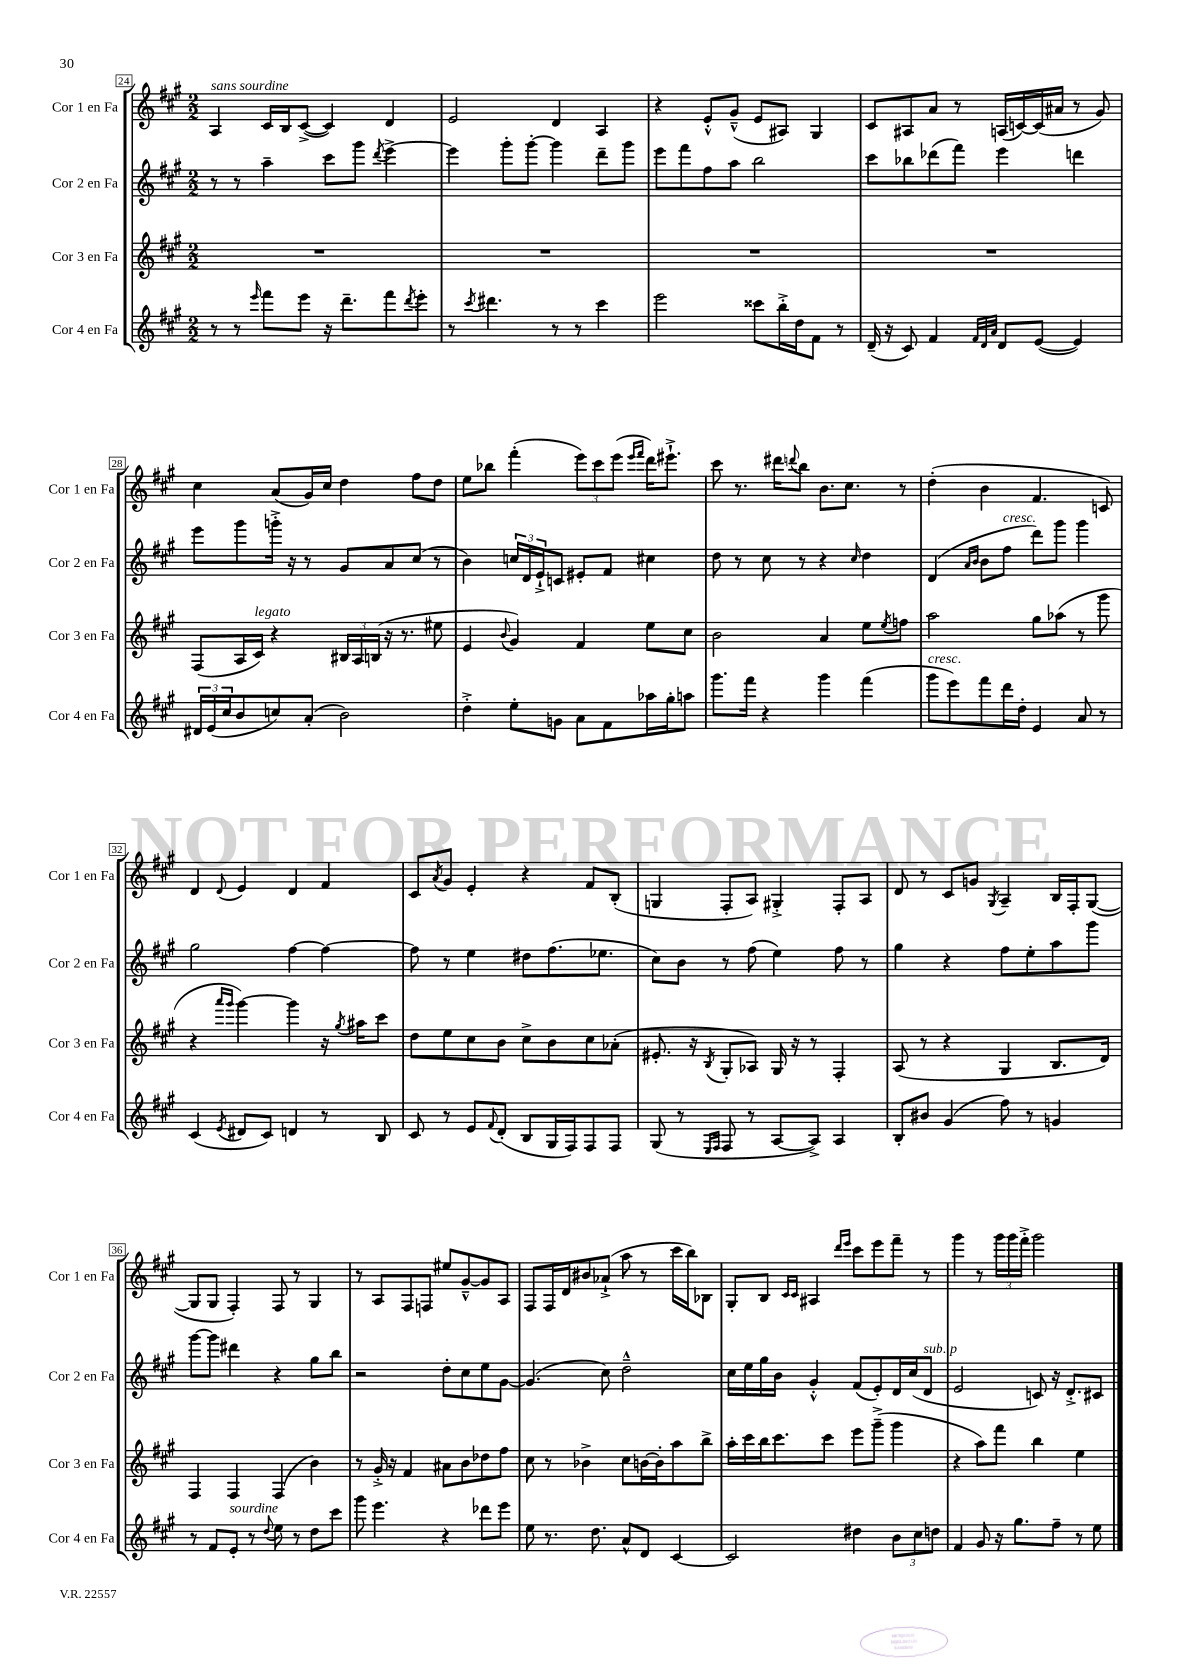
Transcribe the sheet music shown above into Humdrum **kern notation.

**kern	**kern	**kern	**kern
*staff4	*staff3	*staff2	*staff1
*clefG2	*clefG2	*clefG2	*clefG2
*k[f#c#g#]	*k[f#c#g#]	*k[f#c#g#]	*k[f#c#g#]
*M2/2	*M2/2	*M2/2	*M2/2
8r	1r	8r	4A
8r	.	8r	.
16qqeee	.	.	.
8fff#	.	4aa~	16c#
.	.	.	16B
8eee	.	.	([8c#^
16r	.	8ccc#	4c#])
8.ddd~	.	.	.
.	.	8ggg#	.
.	.	8qddd	.
8fff#	.	[4eee^	4d
8qddd	.	.	.
8eee'	.	.	.
=	=	=	=
8r	1r	4eee]	2e
8qccc#	.	.	.
4.ddd#	.	.	.
.	.	8ggg#'	.
.	.	[8ggg#'	.
8r	.	4ggg#]	4d
8r	.	.	.
4ccc#	.	8ddd~	4A
.	.	8ggg#	.
=	=	=	=
2eee	1r	8eee	4r
.	.	8fff#	.
.	.	8ff#	8e'^^
.	.	8aa	(8g#~^^
8ccc##	.	2bb	8e
16bb'^	.	.	8A#)
16dd	.	.	.
8f#	.	.	4G#
8r	.	.	.
=	=	=	=
(16d~	1r	8ccc#	8c#
16r	.	.	.
8c#)	.	8bb-	8A#
4f#	.	(8ddd-	8a
.	.	8fff#)	8r
32qqf#	.	.	.
32qqd	.	.	.
32qqa	.	.	.
8d	.	4eee	(16A
.	.	.	[16c)
([8e	.	.	(16c]
.	.	.	16a#
4e])	.	4ddd	8r
.	.	.	8g#)
=	=	=	=
24d#	(8F#	8eee	4cc#
(24e	.	.	.
24cc#	.	.	.
8b	16A	8ggg#	.
.	16c#)	.	.
8cc)	4r	16ggg'^	(8a
.	.	16r	.
(8a'	.	8r	16g#)
.	.	.	16cc#
2b)	24B#	8g#	4dd
.	24A	.	.
.	(24B	.	.
.	16r	8a	.
.	8.r	.	.
.	.	(8cc#	8ff#
.	8ee#	8r	8dd
=	=	=	=
4dd'^	4e	4b)	8ee
.	.	.	8bb-
.	8qqb	.	.
8ee'	4g#)	24cc	(4fff#'
.	.	24d	.
.	.	24e`^	.
8g	.	8c	.
8a	4f#	8e#'	12eee)
.	.	.	12ccc#
8f#	.	8f#	.
.	.	.	(12eee
.	.	.	16qqeee
.	.	.	16qqfff#
16aa-	8ee	4cc#	16ddd)
16gg#'	.	.	8.eee#`^
8aa	8cc#	.	.
=	=	=	=
8.ggg#	2b	8dd	8ccc#
.	.	8r	8.r
16fff#	.	.	.
4r	.	8cc#	.
.	.	.	16ddd#
.	.	.	8qqddd
.	.	8r	8bb
4ggg#	4a	4r	8.b
.	.	.	8.cc#
.	.	16qqcc#	.
(4fff#	8ee	4dd	.
.	8qee	.	.
.	8ff	.	8r
=	=	=	=
8ggg#	2aa	(4d	(4dd'
8eee)	.	.	.
.	.	16qqa	.
.	.	16qqb	.
8fff#	.	8b	4b
16ddd	.	8ff#	.
16dd'	.	.	.
4e	8gg#	8ddd)	4.f#
.	(8aa-	8ggg#	.
8a	8r	4ggg#	.
8r	8ggg#	.	8c)
=	=	=	=
(4c#	4r	2gg#	4d
.	16qqaaa	.	.
8qe	16qqggg#	.	8qqd
8d#	[4ggg#)	.	4e
8c#)	.	.	.
4d	4ggg#]	[4ff#	4d
8r	16r	4ff#_	4f#
.	8qgg#	.	.
.	16aa#	.	.
8B	8ccc#	.	.
=	=	=	=
8c#	8dd	8ff#]	8c#
.	.	.	8qa
8r	8ee	8r	8g#
8e	8cc#	4ee	4e'
8qqf#	.	.	.
(8d'	8b	.	.
8B	8cc#^	8dd#	4r
16G#	8b	(8.ff#	.
16F#)	.	.	.
8F#	8cc#	.	8f#
.	.	8.ee-	.
8F#	(8a-'	.	(8B'
=	=	=	=
(8G#	8.e#'	8cc#)	4G
8r	.	8b	.
.	16r	.	.
16qqE	.	.	.
16qqF#	8qB	.	.
8F#	8G#'	8r	8F#'
8r	8A-)	(8ff#	8A)
[8A	16G#	4ee)	4G#'^
.	16r	.	.
8A^])	8r	.	.
4A	4F#'	8ff#	8F#'
.	.	8r	8A
=	=	=	=
8B'	(8A	4gg#	8d
8b#	8r	.	8r
(4g#	4r	4r	8c#
.	.	.	8g
.	.	.	8qG#
8ff#)	4G#	8ff#	4A~
8r	.	8ee'	.
4g	8.B	8aa	16B
.	.	.	16F#'
.	.	8ggg#	([8G#
.	16d)	.	.
=	=	=	=
8r	4F#	[8ggg#	8G#]
8f#	.	8ggg#]	8G#
8e'	4F#	4ddd#	4F#')
8r	.	.	.
8qqdd	.	.	.
8ee	(4F#	4r	8F#
8r	.	.	8r
8dd	4b)	8gg#	4G#
8ccc#	.	8bb	.
=	=	=	=
8ggg#	8r	2r	8r
4.eee	16g#'^	.	8A
.	16r	.	.
.	4f#	.	8F#
.	.	.	8F
4r	8a#	8dd'	8ee#
.	8b	8cc#	[8g#~^^
8ddd-	8dd-	8ee	8g#]
8eee	8ff#	[8g#	8A
=	=	=	=
8ee	8cc#	(4.g#]	8F#
8.r	8r	.	16F#
.	.	.	16d
.	4b-^	.	8b#
8.dd	.	.	.
.	.	8cc#)	(8a-`^
8a^^	8cc#	2dd~^^	8aa
8d	[16b	.	8r
.	16b']	.	.
[4c#	8aa	.	16ccc#
.	.	.	16bb)
.	8bb^	.	8B-
=	=	=	=
2c#]	16aa'	16cc#	8G#'
.	16ccc#	16ee	.
.	16bb	16gg#	8B
.	8.ccc#	16b	.
.	.	.	16qqc#
.	.	.	16qqc#
.	.	4g#'^^	4A#
.	8ccc#	.	.
.	.	.	16qqddd
.	.	.	16qqeee
4dd#	8eee	(8f#	8ccc#
.	(8ggg#~^	8e')	8eee
12b	4ggg#	16d	8fff#~
.	.	(16cc#	.
12cc#	.	.	.
.	.	8d	8r
12dd	.	.	.
=	=	=	=
4f#	4r	2e	4ggg#
8g#	8aa)	.	8r
16r	8fff#	.	24ggg#
.	.	.	24ggg#
8.gg#	.	.	.
.	.	.	24fff#'^
.	4bb	8c)	2ggg#
8ff#~	.	16r	.
.	.	8.d'^	.
8r	4ee	.	.
8ee	.	8c#	.
==	==	==	==
*-	*-	*-	*-
